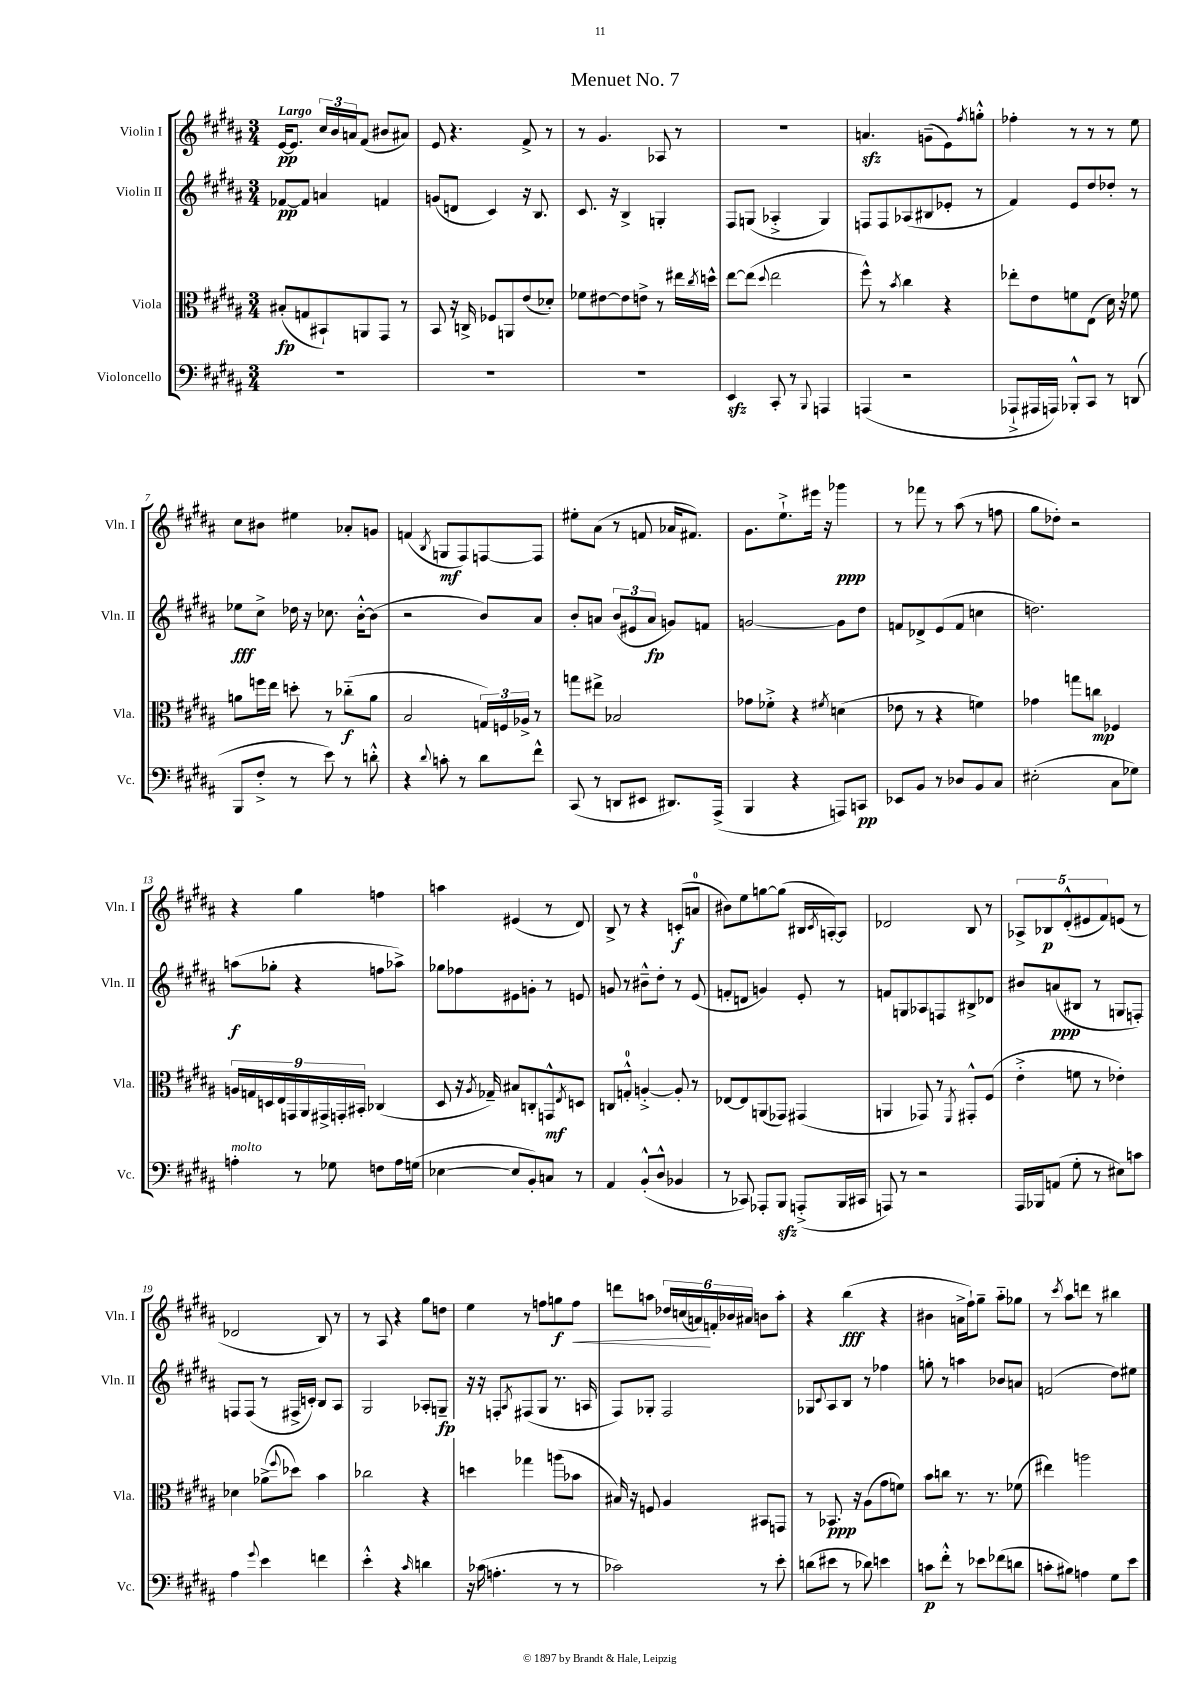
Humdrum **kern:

**kern	**kern	**kern	**kern
*staff4	*staff3	*staff2	*staff1
*clefF4	*clefC3	*clefG2	*clefG2
*k[f#c#g#d#a#]	*k[f#c#g#d#a#]	*k[f#c#g#d#a#]	*k[f#c#g#d#a#]
*M3/4	*M3/4	*M3/4	*M3/4
2.r	(8B#'/L	[8f-/L	[16e/LK
.	.	.	8.e/]J
.	8G/	8f-/]J	.
.	8BB#`/)	4a/	24cc#/LL
.	.	.	24b/
.	.	.	24a/J
.	8AA/	.	(8f#/J
.	8GG#/J	4f/	8b#/L
.	8r	.	8a#/J)
=	=	=	=
2.r	8BB/	(8g/L	8e/
.	16r	8d/J	4.r
.	16C^/	.	.
.	8F-/L	4c#/)	.
.	8AA/	.	.
.	(8e/	16r	8f#^/
.	.	8.B/	.
.	8d-'/J)	.	8r
=	=	=	=
2.r	8f-\L	8.c#/	8r
.	[8e#\	.	4.g#/
.	.	16r	.
.	8e#\]	4B^/	.
.	8e^\J	.	.
.	8r	4G'/	8A-/
.	16ee#\LL	.	8r
.	8qcc#/	.	.
.	16dd^^\JJ	.	.
=	=	=	=
4EE/	[8ee\L	8F#/L	2.r
.	(8ee\]J	(8G/J	.
.	8qqdd#/	.	.
8CC#'/	2ee\	4A-'^/	.
8r	.	.	.
8qqBBB/	.	.	.
4AAA/	.	4G/)	.
=	=	=	=
(4AAA/	8ff#^^\)	8F/L	4.a/
.	8r	8F/	.
.	8qb/	.	.
2r	4cc#\	(8A-/	.
.	.	8B#/	(8g~\L
.	4r	8e-'/J	8e\)
.	.	.	8qff#/
.	.	8r	8gg'^^\J
=	=	=	=
8AAA-`^/L	8ee-'\L	4f#/)	4ff-'\
16AAA#/L	8e\	.	.
16AAA/JJ)	.	.	.
8BBB-'^^/L	8f\	8e/L	8r
8CC#/J	(8E\J	8dd#/	8r
8r	16d#\)	8dd-'/J	8r
.	16r	.	.
(8DD/	8f-\	8r	8ee\
=	=	=	=
8BBB/L	8a\L	8ee-\L	8cc#\L
8F#'^/J	16ff\L	8cc#^\J	8b#\J
.	16ee\JJ	.	.
8r	8dd'\	16dd-\	4ee#\
.	.	16r	.
8e\)	8r	8.cc-\	.
8r	(8cc-'~\L	.	8a-'/L
.	.	[16b'^^\LK	.
8d'^^\	8a\J	(8b\]J	8g/J
=	=	=	=
4r	2B/	2r	(4f/
8qqd#/	.	.	8qB/
8c'\	.	.	8G/L
8r	.	.	8F#/)
8d#\L	24G/LL)	8b/L)	[8F/
.	24F/	.	.
.	24A-^/JJ	.	.
8f#^^\J	8r	8a#/J	8F/]J
=	=	=	=
(8CC#/	8gg\L	8b'/L	8ee#'\L
8r	8ee#^\J	8a/J	(8a#\J
8DD/L	2B-/	(12b/L	8r
.	.	12e#/	.
8EE#/J	.	.	8f/
.	.	12a/J	.
8.DD#/L)	.	8g/L)	16a-/LK
.	.	.	8.f#/J)
.	.	8f/J	.
(16AAA#^/Jk	.	.	.
=	=	=	=
4BBB/	8g-\L	[2g/	8.g#\L
.	8f-'^\J	.	.
.	.	.	8.ee`^\
4r	4r	.	.
.	.	.	16eee#\Jk
.	.	.	16r
.	8qf#/	.	.
8AAA/L)	(4d\	8g\]L	4ggg-\
8CC/J	.	8dd#\J	.
=	=	=	=
8EE-/L	8e-\	8f/L	8r
8BB/J	8r	8d-^/	8fff-\
8r	4r	(8e/	8r
8D-/L	.	8f/J	(8aa#\
8BB/	4f\)	4cc\	8r
8C#/J	.	.	8ff\
=	=	=	=
(2E#'\	4g-\	2.dd\)	8gg#\L
.	.	.	8dd-'\J)
.	8gg\L	.	2r
.	8cc\J	.	.
8C#\L	4F-/	.	.
8G-\J)	.	.	.
=	=	=	=
4A'\	18A/LL	(8aa\L	4r
.	18G/	.	.
.	18D/	.	.
.	.	8gg-'\J	.
.	18E/	.	.
.	18GG/	.	.
8r	.	4r	4gg#\
.	18AA#/	.	.
.	18GG#^/	.	.
8G-\	.	.	.
.	18GG'/	.	.
.	18BB#'/JJ	.	.
8F\L	(4C-/	8ff\L	4ff\
16A\L	.	8aa-^\J)	.
(16G\JJ	.	.	.
=	=	=	=
[4E-\	8D#/	8gg-\L	4aa\
.	16r	8ff-\	.
.	8qA#/	.	.
.	16G-~/)	.	.
8E-/]L	8B#/L	8e#\	(4e#/
8BB'/)	8C'/	8g'\J	.
8C/J	8GG^^/	8r	8r
.	8qE/	.	.
8r	8D/J	8e/	8d#/)
=	=	=	=
4AA#/	8C/L	8g/	8B^/
.	8G'^^/J	8r	8r
(8BB'^^/L	[4A'^/	8b#~^^\L	4r
8D#^^/J	.	8dd#'\J	.
4BB-/	8A'/]	8r	(8c'/L
.	8r	(8e/	8a/J
=	=	=	=
8r	[8E-/L	8f'/L	8b#\L)
8CC-/)	8E-/]	8d/J	8ee\
8AAA-'/L	(8AA/	4g/)	[8gg\
8BBB/J	8GG-/J)	.	(8gg\]J
(8AAA'^/L	(4GG#/	8e'/	16B#/LL
.	.	.	8qc#/
.	.	.	[16A'/J)
16BBB/L	.	8r	8A/]J
16CC#/JJ	.	.	.
=	=	=	=
8AAA/)	4AA/	8f/L	2d-/
8r	.	8G/	.
2r	8GG-/)	8A-/	.
.	8r	8F/	.
.	8qFF#/	.	.
.	8GG#'^^/L	8B#^/	8B/
.	(8F#/J	8d-/J	8r
=	=	=	=
16AAA#/LL	4e'^\	8b#/L	10A-^/L
16BBB-/J	.	.	.
.	.	.	10B-/
(8AA/J	.	(8a/	.
.	.	.	(10d#'^^/
8G#'\	8f\	8B#/J	.
.	.	.	10e#/
8r	8r	8r	.
.	.	.	10f#/)
8E#\L)	4e-'\)	8G/L	(8e/J
8c\J	.	8F'/J)	8r
=	=	=	=
4A#\	4d-\	8F/L	2d-/
.	.	(8F/J	.
8qqg#/	.	.	.
4e\	(8a-^\L	8r	.
.	8qqff#/	.	.
.	8dd-\J)	16F#^/LL	.
.	.	16c'/JJ)	.
4f\	4b\	8B/L	8B/)
.	.	8A#/J	8r
=	=	=	=
4e'^^\	2cc-\	2G#/	8r
.	.	.	8A#/
4r	.	.	4r
16qqc#/	.	.	.
4d\	4r	8A-'/L	8gg#\L
.	.	8G~/J	8dd\J
=	=	=	=
16r	4dd\	16r	4ee\
(16c-\	.	16r	.
4.A'\	.	8F'/L	.
.	.	8qA#/	.
.	4gg-\	(8F#/	8r
.	.	8G#/J	8ff\L
8r	(8aa\L	8.r	8gg\
8r	8b-\J	.	8ff\J
.	.	16A/	.
=	=	=	=
2c-\)	16B#/)	8F#/L)	8ddd\L
.	16r	.	.
.	8F/	8G-'/J	8aa\J
.	4A#/	2F#/	24dd-/LL
.	.	.	(24cc/
.	.	.	24a/)
.	.	.	24f'/
.	.	.	24b-/
.	.	.	24a#/JJ
8r	8BB#/L	.	8b\L
8e'\	8GG/J	.	8aa'\J
=	=	=	=
(8d\L	8r	8G-/L	4r
.	.	8qqc#/	.
8e#\J	8.BB-/	8A#/	.
8r	.	8B/J	(4bb\
.	16r	.	.
8d-\)	(8A#\L	8r	.
4e\	8g#\	4ff-\	4r
.	8f\J)	.	.
=	=	=	=
8c\L	8b\L	8gg'\	4b#\
8f#'^^\J	8cc\J	8r	.
8r	8.r	4aa\	16a^\LL
.	.	.	16ff#`\J)
8e-\L	.	.	8gg#~\J
.	8.r	.	.
(8f-\	.	8b-/L	8aa#'~\L
8d\J	(8f-\	8a/J	8gg-\J
=	=	=	=
8c'\L	4ee#\)	(2f/	8r
.	.	.	8qccc#/
8B#\J)	.	.	8aa#\L
4A\	2aa\	.	8ddd\J
.	.	.	8r
8G#\L	.	8dd#\L)	4bb#\
8e\J	.	8ee#\J	.
==	==	==	==
*-	*-	*-	*-
